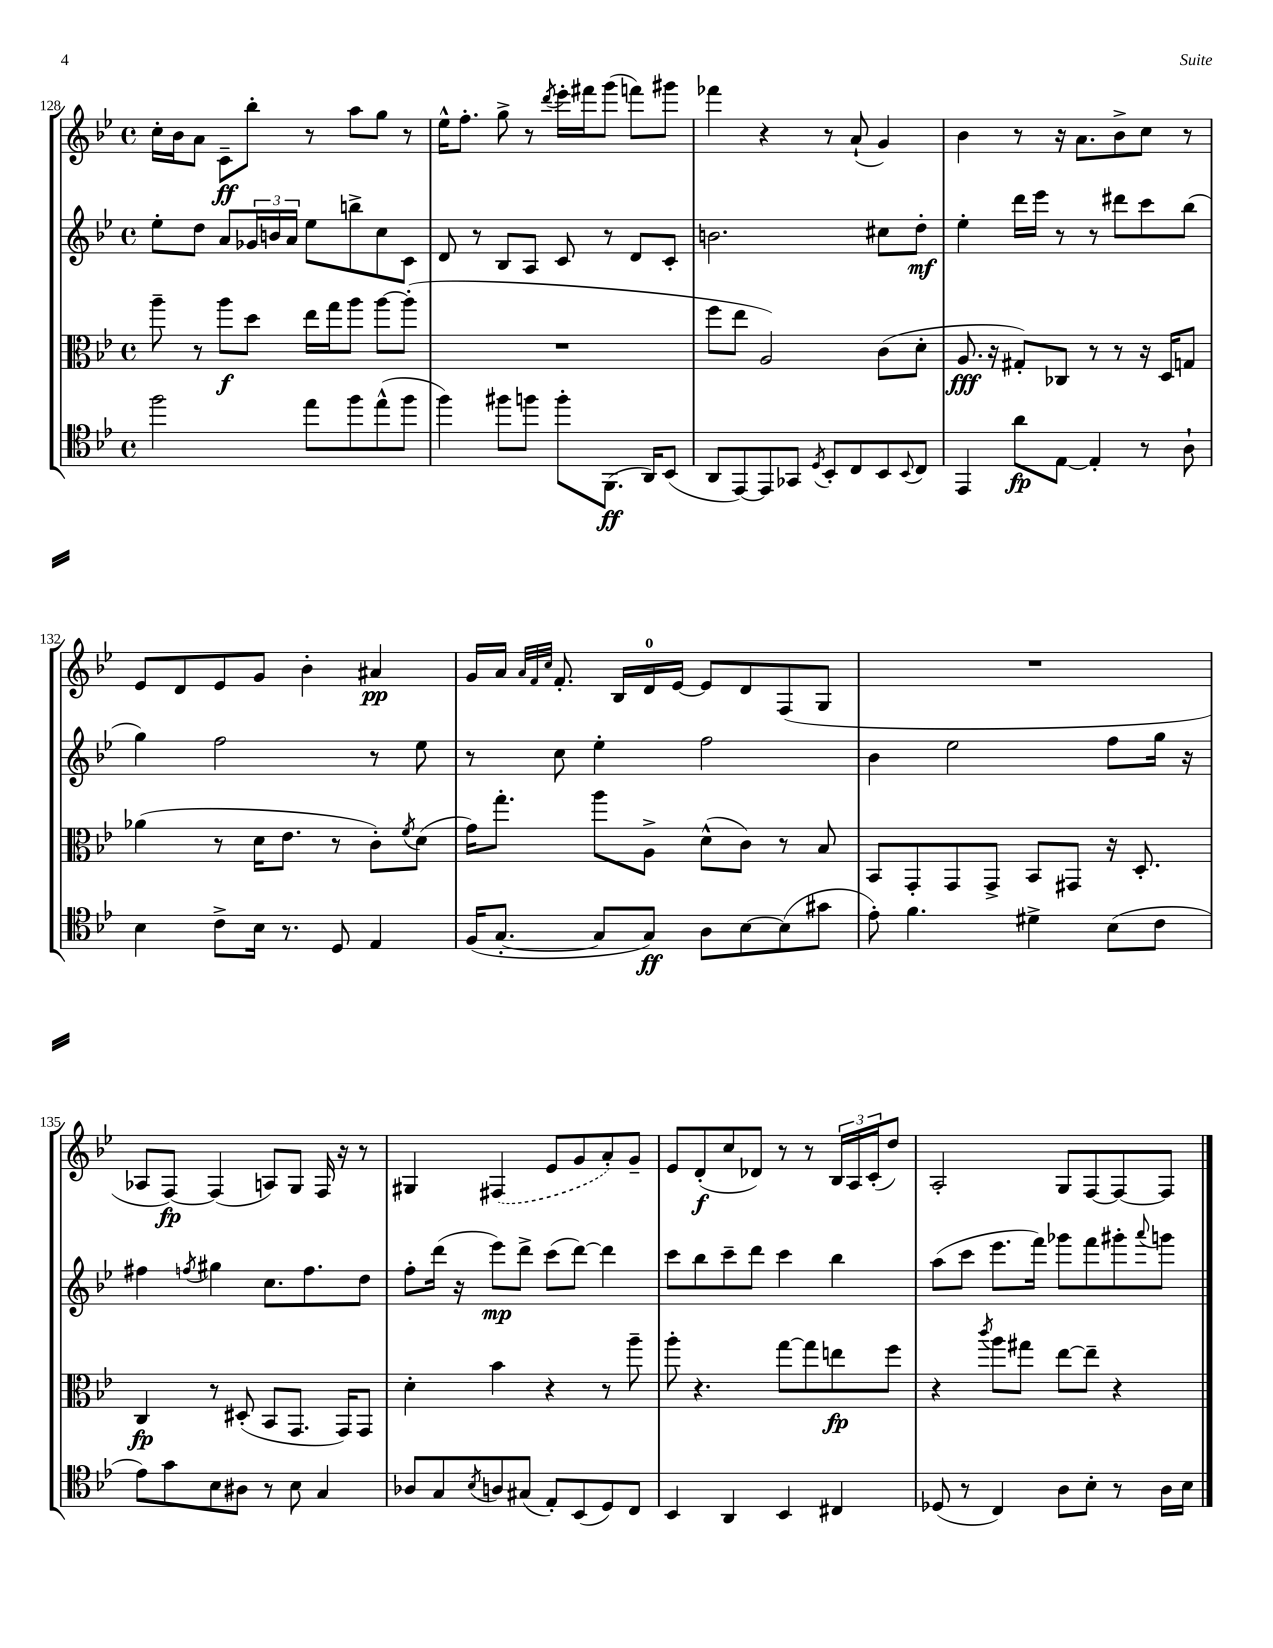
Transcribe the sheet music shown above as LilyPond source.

<<
\new StaffGroup <<
\new Staff = "s0" {
    \clef treble \key bes \major \defaultTimeSignature \time 4/4
    c''16-. bes'16 a'8 c'8--\ff bes''8-. r8 a''8 g''8 r8 |
    ees''16-^ f''8.-. g''8-> r8 \acciaccatura { d'''8 } ees'''16-. fis'''16 g'''8( f'''8) gis'''8 |
    fes'''4 r4 r8 a'8-!( g'4) |
    bes'4 r8 r16 a'8. bes'8-> c''8 r8 |
    ees'8 d'8 ees'8 g'8 bes'4-. ais'4\pp |
    g'16 a'16 \grace { a'32 f'32 c''32 } f'8.-. bes16 d'16-0 ees'16~ ees'8 d'8 f8( g8 |
    R1 |
    aes8 f8~\fp) f4( a8) g8 f16 r16 r8 |
    gis4 \once \slurDashed fis4( ees'8 g'8 a'8-.) g'8-- |
    ees'8 d'8-.\f( c''8 des'8) r8 r8 \tuplet 3/2 { bes16 a16 c'16-.( } d''8) |
    a2-. g8 f8~ f8~ f8 \bar "|." |
}
\new Staff = "s1" {
    \clef treble \key bes \major \defaultTimeSignature \time 4/4
    ees''8-. d''8 a'8 \tuplet 3/2 { ges'16 b'16 a'16 } ees''8 b''8-> c''8 c'8 |
    d'8 r8 bes8 a8 c'8 r8 d'8 c'8-. |
    b'2. cis''8 d''8-.\mf |
    ees''4-. d'''16 ees'''16 r8 r8 dis'''8 c'''8 bes''8( |
    g''4) f''2 r8 ees''8 |
    r8 c''8 ees''4-. f''2 |
    bes'4 ees''2 f''8 g''16 r16 |
    fis''4 \acciaccatura { f''8 } gis''4 c''8. f''8. d''8 |
    f''8-. d'''16( r16 ees'''8\mp) d'''8-> c'''8( d'''8~) d'''4 |
    c'''8 bes''8 c'''8-- d'''8 c'''4 bes''4 |
    a''8( c'''8 ees'''8. f'''16) ges'''8 f'''8 gis'''8-. \appoggiatura { a'''8 } g'''8 \bar "|." |
}
\new Staff = "s2" {
    \clef alto \key bes \major \defaultTimeSignature \time 4/4
    a''8-- r8 a''8\f d''8 ees''16 g''16 a''8 a''8~ a''8-.( |
    R1 |
    f''8 ees''8 a2) c'8( d'8-. |
    a8.\fff r16 gis8-.) ces8 r8 r8 r16 d16 g8 |
    aes'4( r8 d'16 ees'8. r8 c'8-.) \acciaccatura { f'8 } d'8( |
    g'16) g''8.-. a''8 a8-> d'8-^( c'8) r8 bes8 |
    bes,8 g,8-. g,8 g,8-> bes,8 gis,8 r16 d8.-. |
    c4\fp r8 dis8-.( bes,8 g,8. g,16) g,8 |
    d'4-. bes'4 r4 r8 a''8-- |
    a''8-. r4. g''8~ g''8 e''8\fp f''8 |
    r4 \acciaccatura { c'''8 } a''8 gis''8 ees''8~ ees''8-- r4 \bar "|." |
}
\new Staff = "s3" {
    \clef tenor \key bes \major \defaultTimeSignature \time 4/4
    f''2 ees''8 f''8 ees''8-^( f''8 |
    f''4) fis''8 f''8 f''8-. f,8.\ff( a,16) bes,8( |
    a,8 ees,8~) ees,8 ges,8 \acciaccatura { d8 } bes,8-. c8 bes,8 \appoggiatura { bes,8 } c8 |
    ees,4 a'8\fp ees8~ ees4-. r8 a8-! |
    bes4 c'8-> bes16 r8. d8 ees4 |
    f16( g8.~-. g8 g8\ff) a8 bes8~ bes8( gis'8 |
    ees'8-.) f'4. dis'4-> bes8( c'8 |
    ees'8) g'8 bes8 ais8 r8 bes8 g4 |
    aes8 g8 \acciaccatura { bes8 } a8 gis8( ees8-.) bes,8( d8) c8 |
    bes,4 a,4 bes,4 cis4 |
    des8( r8 c4) a8 bes8-. r8 a16 bes16 \bar "|." |
}
>>
>>
\layout { \context { \Score currentBarNumber = #128 } }
